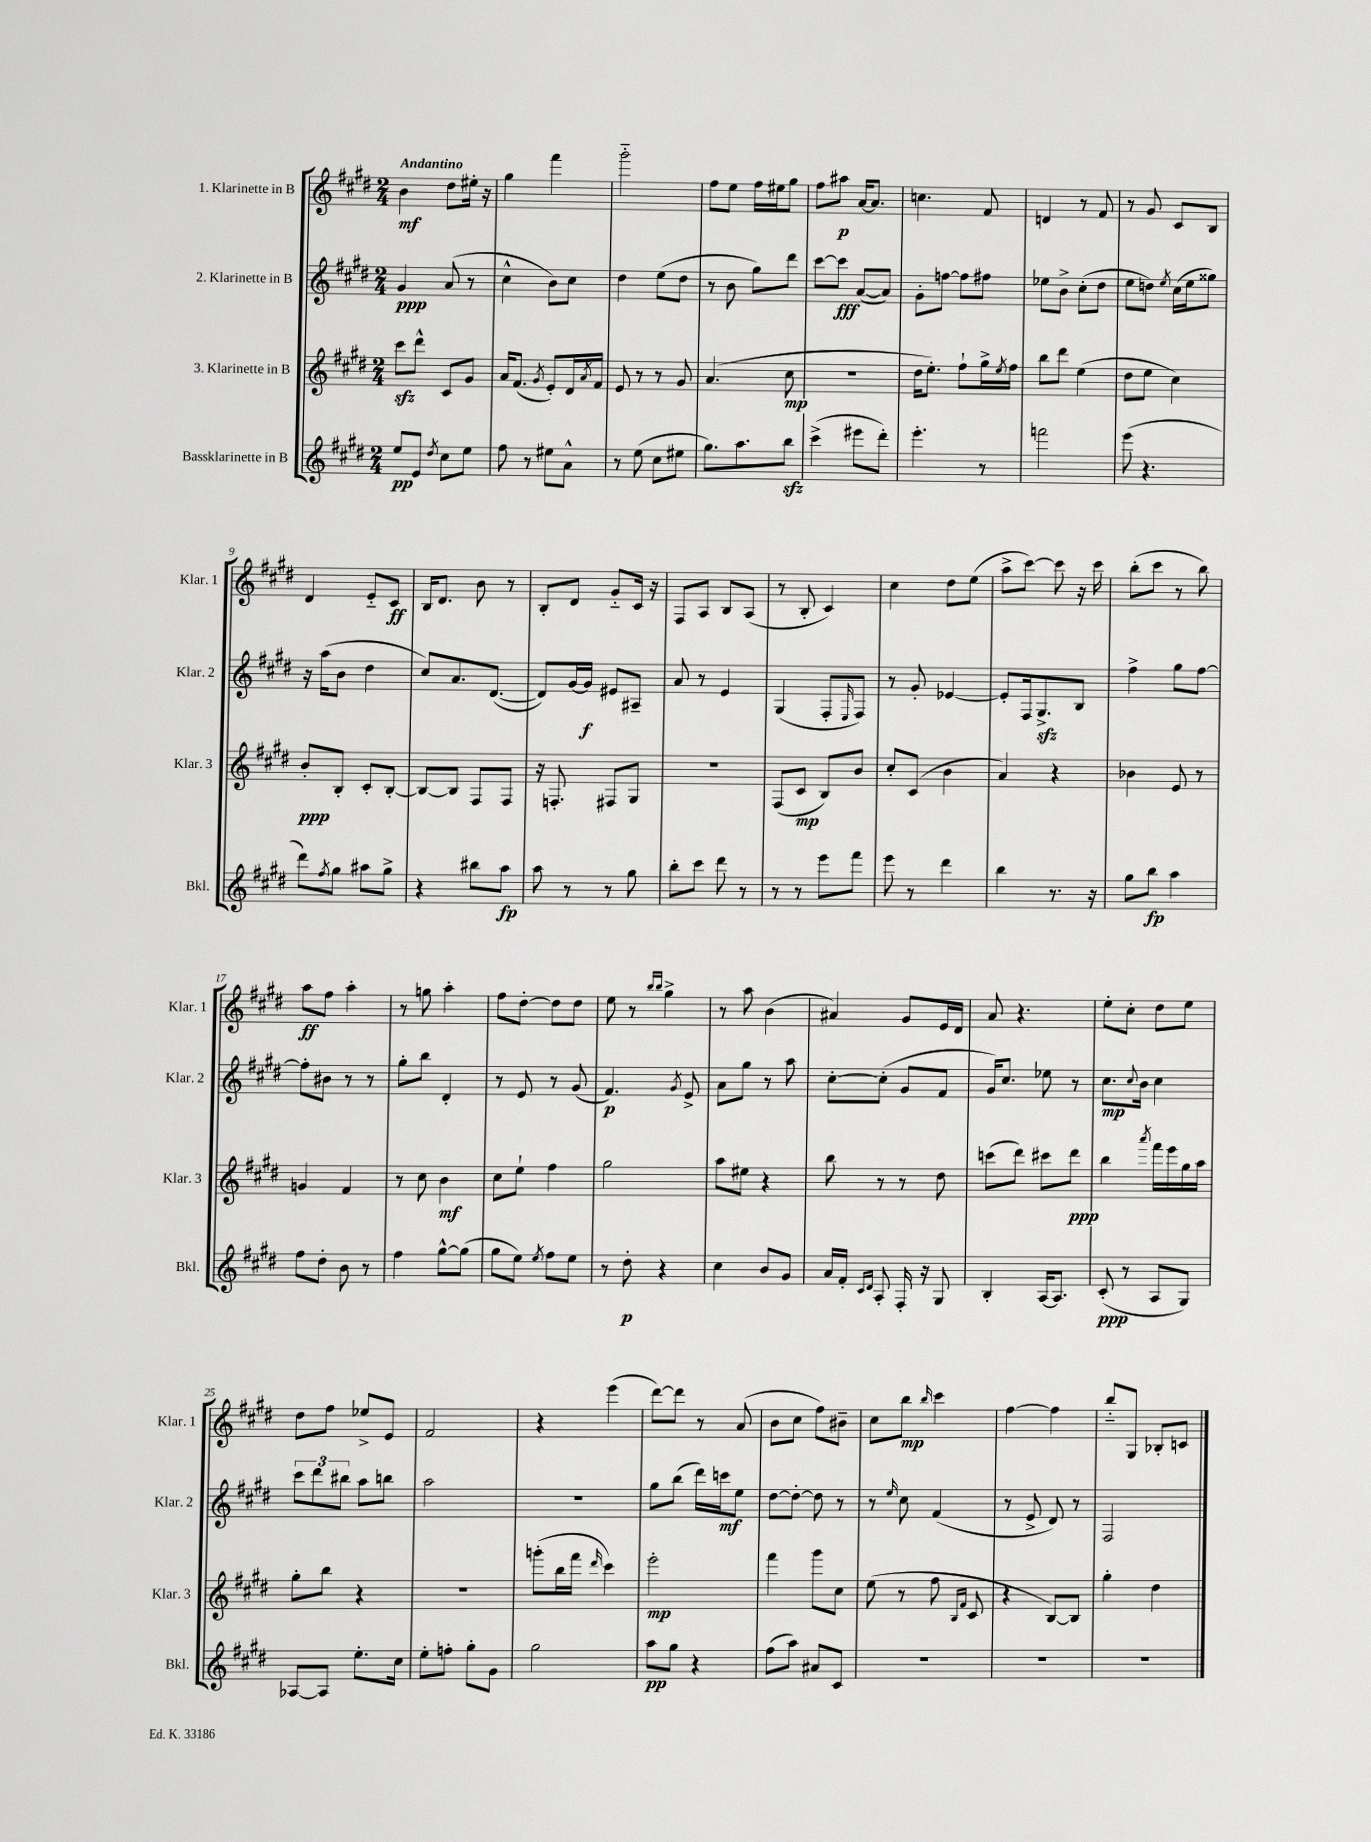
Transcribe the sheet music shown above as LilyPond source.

<<
\new StaffGroup <<
\new Staff = "s0" \with { instrumentName = "1. Klarinette in B" shortInstrumentName = "Klar. 1" } {
    \clef treble \key e \major \numericTimeSignature \time 2/4 \tempo "Andantino"
    b'4\mf dis''8 eis''16-. r16 |
    gis''4 fis'''4 |
    gis'''2-_ |
    fis''8 e''8 fis''16 eis''16 gis''8 |
    fis''8 ais''8\p a'16~ a'8. |
    c''4. fis'8 |
    d'4 r8 fis'8 |
    r8 gis'8 cis'8 b8 |
    dis'4 e'8-_ cis'8\ff |
    b16 dis'8. b'8 r8 |
    b8-. dis'8 gis'8-_ cis'16 r16 |
    fis8 a8 b8 a8( |
    r8 b8-. cis'4) |
    cis''4 dis''8 e''8( |
    a''8-> cis'''8~) cis'''8 r16 cis'''16 |
    b''8-.( cis'''8 r8 b''8) |
    a''8\ff fis''8 a''4-. |
    r8 g''8 a''4-. |
    fis''8 dis''8~-. dis''8 dis''8 |
    e''8 r8 \grace { b''16 b''16 } gis''4-> |
    r8 a''8 b'4( |
    ais'4) gis'8 e'16 dis'16 |
    a'8 r4. |
    e''8-. cis''8-. dis''8 e''8 |
    dis''8 fis''8 ees''8-> e'8 |
    fis'2 |
    r4 e'''4( |
    dis'''8~) dis'''8 r8 a'8( |
    b'8 cis''8 fis''8) bis'8-- |
    cis''8 b''8\mp \grace { b''16 } cis'''4 |
    fis''4~ fis''4 |
    b''8-_ gis8 bes8-. c'8 \bar "|." |
}
\new Staff = "s1" \with { instrumentName = "2. Klarinette in B" shortInstrumentName = "Klar. 2" } {
    \clef treble \key e \major \numericTimeSignature \time 2/4
    gis'4\ppp a'8( r8 |
    cis''4-^ b'8) cis''8 |
    dis''4 e''8( dis''8 |
    r8 b'8 gis''8) dis'''8 |
    cis'''8~ cis'''8\fff a'8~( a'8) |
    gis'8-. f''8~ f''8 fis''8 |
    ees''8 b'8-> cis''8-.( dis''8 |
    e''8 d''8) \acciaccatura { e''8 } cis''16( e''16 gisis''8) |
    r16 a''16( b'8 dis''4 |
    cis''8) a'8. dis'8.~( |
    dis'8) gis'16~ gis'16\f eis'8 ais8-- |
    a'8 r8 e'4 |
    gis4( fis8-. \grace { e16 } fis8) |
    r8 gis'8-. ees'4~ |
    ees'8-. fis16 gis8.->\sfz b8 |
    fis''4-> gis''8 fis''8~ |
    fis''8-. bis'8 r8 r8 |
    gis''8-. b''8 dis'4-. |
    r8 e'8 r8 gis'8( |
    fis'4.\p) \acciaccatura { gis'8 } e'8-> |
    a'8 gis''8 r8 a''8 |
    cis''8~-. cis''8-.( gis'8 fis'8 |
    gis'16) cis''8. ees''8 r8 |
    cis''8.\mp \appoggiatura { cis''8 } b'16 cis''4 |
    \tuplet 3/2 { cis'''8 dis'''8 bis''8 } a''8 b''8 |
    a''2 |
    R2 |
    gis''8 b''8( dis'''16) c'''16\mf e''8 |
    dis''8~ dis''8~-. dis''8 r8 |
    r8 \grace { e''16 } cis''8 fis'4( |
    r8 e'8-> dis'8) r8 |
    fis2 \bar "|." |
}
\new Staff = "s2" \with { instrumentName = "3. Klarinette in B" shortInstrumentName = "Klar. 3" } {
    \clef treble \key e \major \numericTimeSignature \time 2/4
    cis'''8\sfz dis'''8-^ cis'8 gis'8 |
    a'16 fis'8.( \acciaccatura { gis'8 } e'8-.) dis'16 \acciaccatura { a'8 } fis'16 |
    e'8 r8 r8 gis'8 |
    a'4.( cis''8\mp |
    R2 |
    dis''16 e''8.-.) fis''8-! gis''16-> \acciaccatura { e''8 } fis''16 |
    b''8 dis'''8 e''4( |
    dis''8 e''8 cis''4) |
    b'8-.\ppp b8-. cis'8-. b8~-. |
    b8~ b8 fis8 fis8 |
    r16 f8.-. fis8 gis8 |
    r2 |
    fis8( cis'8\mp b8) b'8 |
    cis''8-. cis'8( b'4 |
    a'4) r4 |
    bes'4 e'8 r8 |
    g'4 fis'4 |
    r8 cis''8 b'4\mf |
    cis''8 e''8-! fis''4 |
    gis''2 |
    a''8 eis''8 r4 |
    b''8 r8 r8 dis''8 |
    c'''8( dis'''8) cis'''8 dis'''8\ppp |
    b''4 \acciaccatura { a'''8 } fis'''16 e'''16 gis''16 a''16 |
    gis''8-. b''8 r4 |
    R2 |
    g'''8-.( b''16 fis'''16 \grace { dis'''16 } cis'''4) |
    e'''2-.\mp |
    fis'''4 gis'''8 cis''8 |
    e''8( r8 fis''8 \grace { b16 fis'16 } cis'8 |
    r4 b8~) b8 |
    gis''4-. dis''4 \bar "|." |
}
\new Staff = "s3" \with { instrumentName = "Bassklarinette in B" shortInstrumentName = "Bkl." } {
    \clef treble \key e \major \numericTimeSignature \time 2/4
    e''8\pp e'8 \acciaccatura { dis''8 } cis''8 e''8 |
    fis''8 r8 eis''8 a'8-^ |
    r8 e''8( cis''8 eis''8 |
    gis''8.) a''8. b''8\sfz |
    cis'''4->( eis'''8 dis'''8-.) |
    e'''4.-. r8 |
    f'''2 |
    e'''8( r4. |
    dis'''8) \acciaccatura { fis''8 } gis''8 ais''8 gis''8-> |
    r4 bis''8 a''8\fp |
    a''8 r8 r8 gis''8 |
    b''8-. cis'''8 dis'''8 r8 |
    r8 r8 e'''8 fis'''8 |
    e'''8 r8 dis'''4 |
    b''4 r8. r16 |
    gis''8 b''8\fp a''4 |
    fis''8 dis''8-. b'8 r8 |
    fis''4 gis''8~-^ gis''8( |
    gis''8 e''8) \acciaccatura { e''8 } fis''8 e''8 |
    r8 dis''8-.\p r4 |
    cis''4 b'8 gis'8 |
    a'16 fis'16-. \grace { cis'16 dis'16 } a8-. fis16-. r16 gis8 |
    b4-. a16~ a8. |
    cis'8-.\ppp( r8 a8 gis8) |
    aes8~ aes8 e''8.-. cis''16 |
    e''8-. f''8-. gis''8-. gis'8 |
    gis''2 |
    a''8\pp gis''8 r4 |
    fis''8( a''8) ais'8 cis'8 |
    R2 |
    R2 |
    R2 \bar "|." |
}
>>
>>
